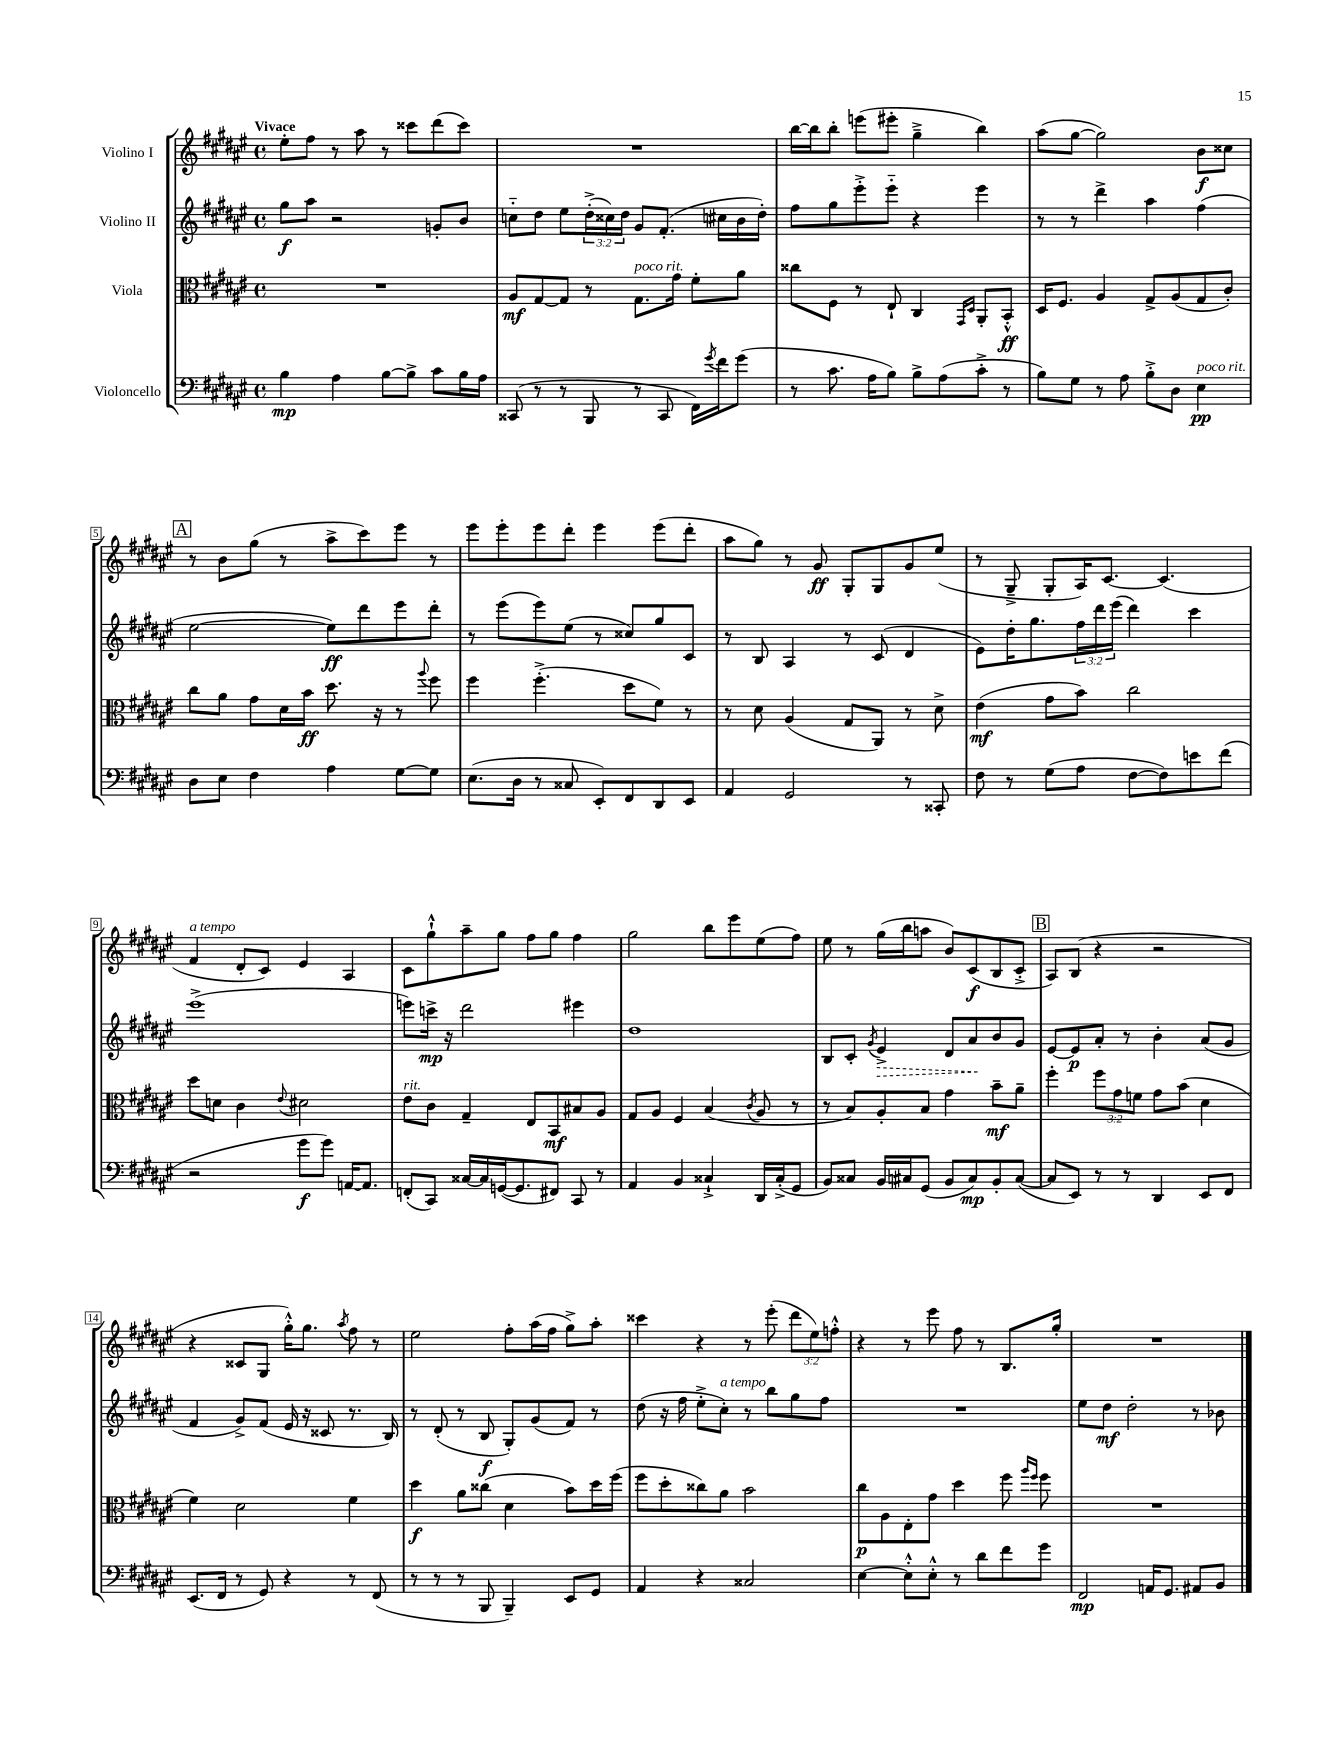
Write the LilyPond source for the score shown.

<<
\new StaffGroup <<
\new Staff = "s0" \with { instrumentName = "Violino I" } {
    \clef treble \key fis \major \defaultTimeSignature \time 4/4 \override Staff.TupletNumber.text = #tuplet-number::calc-fraction-text \tempo "Vivace"
    eis''8-. fis''8 r8 ais''8 r8 cisis'''8 dis'''8( cisis'''8) |
    R1 |
    b''16~ b''16 b''8-. e'''8( eis'''8-. gis''4---> b''4) |
    ais''8( gis''8~ gis''2) b'8\f cisis''8 |
    \mark \markup { \box "A" } r8 b'8 gis''8( r8 ais''8-> cis'''8) eis'''8 r8 |
    eis'''8 eis'''8-. eis'''8 dis'''8-. eis'''4 eis'''8( dis'''8-. |
    ais''8 gis''8) r8 gis'8\ff gis8-. gis8 gis'8 eis''8( |
    r8 gis8---> gis8-. ais16) cis'8.~ cis'4.( |
    fis'4^\markup { \italic "a tempo" } dis'8-. cis'8) eis'4 ais4 |
    cis'8 gis''8-!-^ ais''8-- gis''8 fis''8 gis''8 fis''4 |
    gis''2 b''8 eis'''8 eis''8( fis''8) |
    eis''8 r8 gis''16( b''16 a''8 b'8) cis'8\f( b8 cis'8-.-> |
    \mark \markup { \box "B" } ais8) b8( r4 r2 |
    r4 cisis'8 gis8 gis''16-.-^) gis''8. \acciaccatura { ais''8 } fis''8 r8 |
    eis''2 fis''8-. ais''16( fis''16 gis''8->) ais''8-. |
    cisis'''4 r4 r8 eis'''8-.( \tuplet 3/2 { dis'''8 eis''8) f''8-.-^ } |
    r4 r8 eis'''8 fis''8 r8 b8. gis''16-. |
    R1 \bar "|." |
}
\new Staff = "s1" \with { instrumentName = "Violino II" } {
    \clef treble \key fis \major \defaultTimeSignature \time 4/4 \override Staff.TupletNumber.text = #tuplet-number::calc-fraction-text
    gis''8\f ais''8 r2 g'8-. b'8 |
    c''8-_ dis''8 eis''8 \tuplet 3/2 { dis''16-.->( cisis''16) dis''16 } gis'8 fis'8.-.( cis''16 b'16 dis''16-.) |
    fis''8 gis''8 eis'''8-.-> eis'''8-_ r4 eis'''4 |
    r8 r8 dis'''4-> ais''4 fis''4( |
    \mark \markup { \box "A" } eis''2~ eis''8\ff) dis'''8 eis'''8 dis'''8-. |
    r8 eis'''8( eis'''8) eis''8( r8 cisis''8) gis''8 cis'8 |
    r8 b8 ais4 r8 cis'8( dis'4 |
    eis'8) dis''16-. gis''8. \tuplet 3/2 { fis''16 dis'''16 eis'''16( } dis'''4) cis'''4 |
    eis'''1->( |
    e'''8) c'''16->\mp r16 dis'''2 eis'''4 |
    dis''1 |
    b8 cis'8-. \acciaccatura { gis'8 } \once \override Hairpin.style = #'dashed-line eis'4->\> dis'8 ais'8\! b'8 gis'8 |
    \mark \markup { \box "B" } eis'8~ eis'8\p ais'8-. r8 b'4-. ais'8( gis'8 |
    fis'4 gis'8->) fis'8( eis'16 r16 cisis'8 r8. b16) |
    r8 dis'8-.( r8 b8\f gis8-.) gis'8( fis'8) r8 |
    dis''8( r16 fis''16 eis''8-.-> cis''8-.^\markup { \italic "a tempo" }) r8 b''8 gis''8 fis''8 |
    R1 |
    eis''8 dis''8\mf dis''2-. r8 bes'8 \bar "|." |
}
\new Staff = "s2" \with { instrumentName = "Viola" } {
    \clef alto \key fis \major \defaultTimeSignature \time 4/4 \override Staff.TupletNumber.text = #tuplet-number::calc-fraction-text
    R1 |
    ais8\mf gis8~ gis8 r8 gis8.^\markup { \italic "poco rit." } gis'16 fis'8-. ais'8 |
    cisis''8 fis8 r8 eis8-! cis4 \grace { gis,16 dis16 } ais,8-. b,8-.-^\ff |
    dis16 fis8. ais4 gis8-> ais8( gis8 cis'8-.) |
    \mark \markup { \box "A" } cis''8 ais'8 gis'8 dis'16 b'16\ff dis''8. r16 r8 \appoggiatura { ais''8 } fis''8 |
    fis''4 fis''4.-.->( dis''8 fis'8) r8 |
    r8 dis'8 ais4( gis8 ais,8) r8 dis'8-> |
    eis'4\mf( gis'8 b'8) cis''2 |
    dis''8 d'8 cis'4 \appoggiatura { eis'8 } dis'2 |
    eis'8^\markup { \italic "rit." } cis'8 gis4-- eis8 b,8\mf bis8 ais8 |
    gis8 ais8 fis4 b4( \acciaccatura { cis'8 } ais8 r8 |
    r8 b8) ais8-. b8 gis'4 b'8--\mf ais'8-- |
    \mark \markup { \box "B" } fis''4-. \tuplet 3/2 { fis''8 gis'8 f'8 } gis'8 b'8( dis'4 |
    fis'4) dis'2 fis'4 |
    dis''4\f ais'8 cisis''8( dis'4 b'8) dis''16 fis''16( |
    fis''8 dis''8-. cisis''8) ais'8 b'2 |
    cis''8\p ais8 eis8-. gis'8 dis''4 fis''8 \grace { ais''16 fis''16 } fis''8 |
    R1 \bar "|." |
}
\new Staff = "s3" \with { instrumentName = "Violoncello" } {
    \clef bass \key fis \major \defaultTimeSignature \time 4/4
    b4\mp ais4 b8~ b8-> cis'8 b16 ais16 |
    cisis,8( r8 r8 b,,8 r8 cisis,8 fis,16) \acciaccatura { gis'8 } fis'16 gis'8( |
    r8 cis'8. ais16 b8) b8-> ais8( cis'8-.-> r8 |
    b8) gis8 r8 ais8 b8-.-> dis8 eis4\pp^\markup { \italic "poco rit." } |
    \mark \markup { \box "A" } dis8 eis8 fis4 ais4 gis8~ gis8 |
    eis8.( dis16 r8 cisis8 eis,8-.) fis,8 dis,8 eis,8 |
    ais,4 gis,2 r8 cisis,8-. |
    fis8 r8 gis8( ais8 fis8~ fis8) e'8 fis'8( |
    r2 gis'8\f gis'8) a,16~ a,8. |
    f,8-.( cis,8) cisis16~ cisis16 g,16~( g,8. fis,8) cis,8 r8 |
    ais,4 b,4 cisis4-!-> dis,16 cisis16-.->( gis,8 |
    b,8) cisis8 b,16 cis16 gis,8( b,8 cis8\mp) b,8-. cis8~( |
    \mark \markup { \box "B" } cis8 eis,8) r8 r8 dis,4 eis,8 fis,8 |
    eis,8.( fis,16 r8 gis,8) r4 r8 fis,8( |
    r8 r8 r8 b,,8 b,,4--) eis,8 gis,8 |
    ais,4 r4 cisis2 |
    eis4~ eis8-.-^ eis8-.-^ r8 dis'8 fis'8 gis'8 |
    fis,2\mp a,16 gis,8. ais,8 b,8 \bar "|." |
}
>>
>>
\layout { \context { \Score \override BarNumber.stencil = #(make-stencil-boxer 0.1 0.3 ly:text-interface::print) } }
